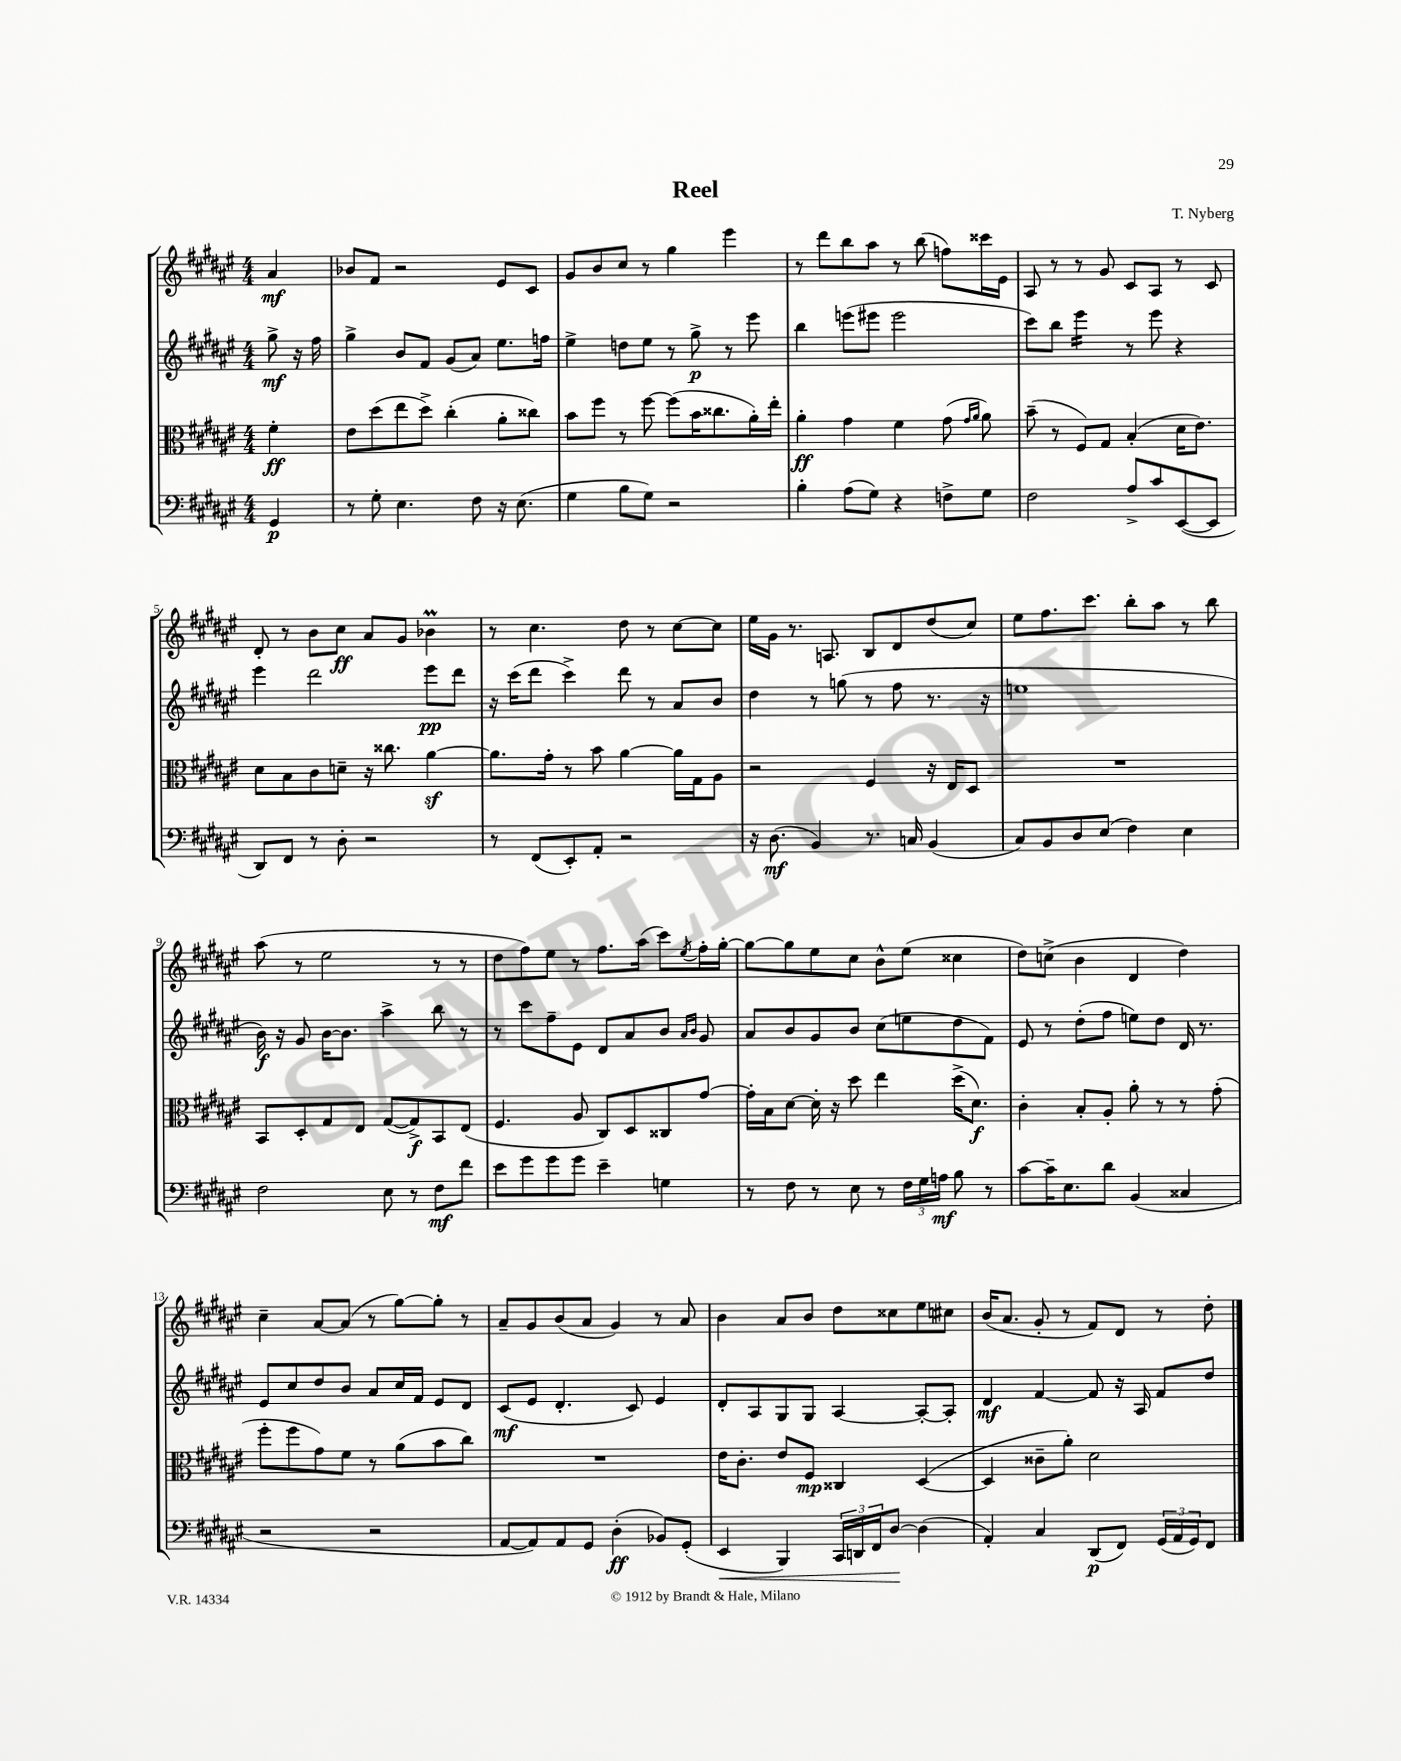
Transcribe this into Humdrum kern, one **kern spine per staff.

**kern	**kern	**kern	**kern
*staff4	*staff3	*staff2	*staff1
*clefF4	*clefC3	*clefG2	*clefG2
*k[f#c#g#d#a#e#]	*k[f#c#g#d#a#e#]	*k[f#c#g#d#a#e#]	*k[f#c#g#d#a#e#]
*M4/4	*M4/4	*M4/4	*M4/4
4GG#	4f#'	8gg#^	4a#
.	.	16r	.
.	.	16ff#	.
=	=	=	=
8r	8e#	4gg#^	8b-
8G#'	(8dd#	.	8f#
4.E#	8ee#	8b	2r
.	8dd#^)	8f#	.
.	(4cc#'	(8g#	.
8F#	.	8a#)	.
16r	8a#'	8.ee#	8e#
(8.E#	.	.	.
.	8cc##)	.	8c#
.	.	16ff	.
=	=	=	=
4G#	8b	4ee#^	8g#
.	8ff#	.	8b
8B	8r	8dd	8cc#
8G#)	[8ff#	8ee#	8r
2r	(8ff#]	8r	4gg#
.	16b	8gg#^	.
.	8.cc##	.	.
.	.	8r	4eee#
.	16a#')	8eee#	.
.	16ee#'	.	.
=	=	=	=
4B'	4a#'	4bb	8r
.	.	.	8ddd#
(8A#	4g#	(8eee	8bb
8G#)	.	8eee#	8aa#
4r	4f#	2eee#	8r
.	.	.	(8bb
8F^	(8g#	.	8ff)
.	16qqg#	.	.
.	16qqa#	.	.
8G#	8a#)	.	16ccc##
.	.	.	16e#
=	=	=	=
2F#	(8b~	8ccc#)	8A#
.	8r	8bb	8r
.	8F#)	4eee#	8r
.	8G#	.	8g#
8A#^	(4B'	8r	8c#
8c#	.	8eee#	8A#
([8EE#	16d#	4r	8r
.	8.e#)	.	.
8EE#]	.	.	8c#
=	=	=	=
8DD#)	8d#	4eee#	8d#'
8FF#	8B	.	8r
8r	8c#	2ddd#	8b
8D#'	8d~	.	8cc#
2r	16r	.	8a#
.	8.cc##	.	.
.	.	.	8g#
.	[4a#	8eee#	4b-
.	.	8ddd#	.
=	=	=	=
8r	8.a#]	16r	8r
.	.	(16ccc#	.
(8FF#	.	8ddd#	4.cc#
.	16g#'	.	.
8EE#')	8r	4ccc#^)	.
8AA#'	8b	.	.
2r	[4a#	8ddd#	8dd#
.	.	8r	8r
.	16a#]	8a#	[8cc#
.	16G#	.	.
.	8A#	8b	8cc#]
=	=	=	=
16r	2r	4dd#	16ee#
(8.D#	.	.	16g#
.	.	.	8.r
4BB)	.	8r	.
.	.	.	8.A
.	.	(8gg	.
8.r	4F#	8r	8B
.	.	8ff#	8d#
16C	.	.	.
(4BB	16r	8.r	(8dd#
.	16E#	.	.
.	8D#	.	8cc#)
.	.	16r	.
=	=	=	=
8C#)	1r	1ee	8ee#
8BB	.	.	8.ff#
8D#	.	.	.
.	.	.	8.ccc#
(8E#	.	.	.
4F#)	.	.	8bb'
.	.	.	8aa#
4E#	.	.	8r
.	.	.	8bb
=	=	=	=
2F#	8BB	16b)	(8aa#
.	.	16r	.
.	8D#'	8g#	8r
.	8G#	[16b	2ee#
.	.	8.b]	.
.	8E#	.	.
8E#	([8G#	4aa#^	.
8r	8G#^])	.	.
8F#	8BB	8bb	8r
8f#	(8E#	8r	8r
=	=	=	=
8e#	4.F#	8r	8dd#
8g#	.	8ccc#	8ff#)
8g#	.	8ff#~	8ee#
8g#	8A#	8e#	8r
4e#~	8C#)	8d#	8.ff#
.	8D#	8a#	.
.	.	.	(16aa#
4G	8C##	8b	8ccc#)
.	.	16qqa#	.
.	.	16qqb	8qee#
.	[8g#	8g#	16ff#'
.	.	.	[16gg#'
=	=	=	=
8r	16g#']	8a#	8gg#_
.	16B	.	.
8F#	[8d#	8b	8gg#]
8r	16d#']	8g#	8ee#
.	16r	.	.
8E#	8dd#	8b	8cc#
8r	4ee#	(8cc#	8b^^
24F#	.	8ee	(8ee#
24G#	.	.	.
24A	.	.	.
8B	(16dd#^	8dd#	4cc##
.	8.d#)	.	.
8r	.	8f#)	.
=	=	=	=
[8c#	4c#'	8e#	8dd#)
16c#~]	.	8r	(8cc^
8.E#	.	.	.
.	8B'	(8dd#'	4b
8d#	8A#'	8ff#	.
(4BB	8a#'	8ee)	4d#
.	8r	8dd#	.
4C##	8r	16d#	4dd#)
.	.	8.r	.
.	(8g#'	.	.
=	=	=	=
2r	8ff#'	8e#	4cc#~
.	8ff#	8cc#	.
.	8g#)	8dd#	[8a#
.	8f#	8b	(8a#]
2r	8r	8a#	8r
.	(8a#	16cc#	[8gg#)
.	.	16f#	.
.	8b	8e#	8gg#']
.	8cc#)	8d#	8r
=	=	=	=
[8AA#	1r	(8c#	8a#~
8AA#])	.	8e#	8g#
8AA#	.	4.d#'	(8b
8GG#	.	.	8a#
(4D#'	.	.	4g#)
.	.	8c#)	.
8BB-)	.	4e#	8r
(8GG#'	.	.	8a#
=	=	=	=
4EE#	16e#	8d#'	4b
.	8.c#'	.	.
.	.	8A#	.
4BBB)	8e#	8G#	8a#
.	8F#	8G#	8b
24CC#	4C##	[4A#	8dd#
24DD	.	.	.
24FF#	.	.	.
[8D#	.	.	8cc##
(4D#]	([4D#	8A#'_	8ee#
.	.	8A#']	8cc#
=	=	=	=
4AA#')	4D#]	4d#	(16b
.	.	.	8.a#
4C#	8c##~	[4f#	8g#'
.	8a#')	.	8r
(8DD#	2d#	8f#]	8f#)
8FF#)	.	16r	8d#
.	.	16A#	.
(24GG#	.	8f#	8r
24AA#	.	.	.
24GG#)	.	.	.
8FF#	.	8dd#	8dd#'
==	==	==	==
*-	*-	*-	*-
